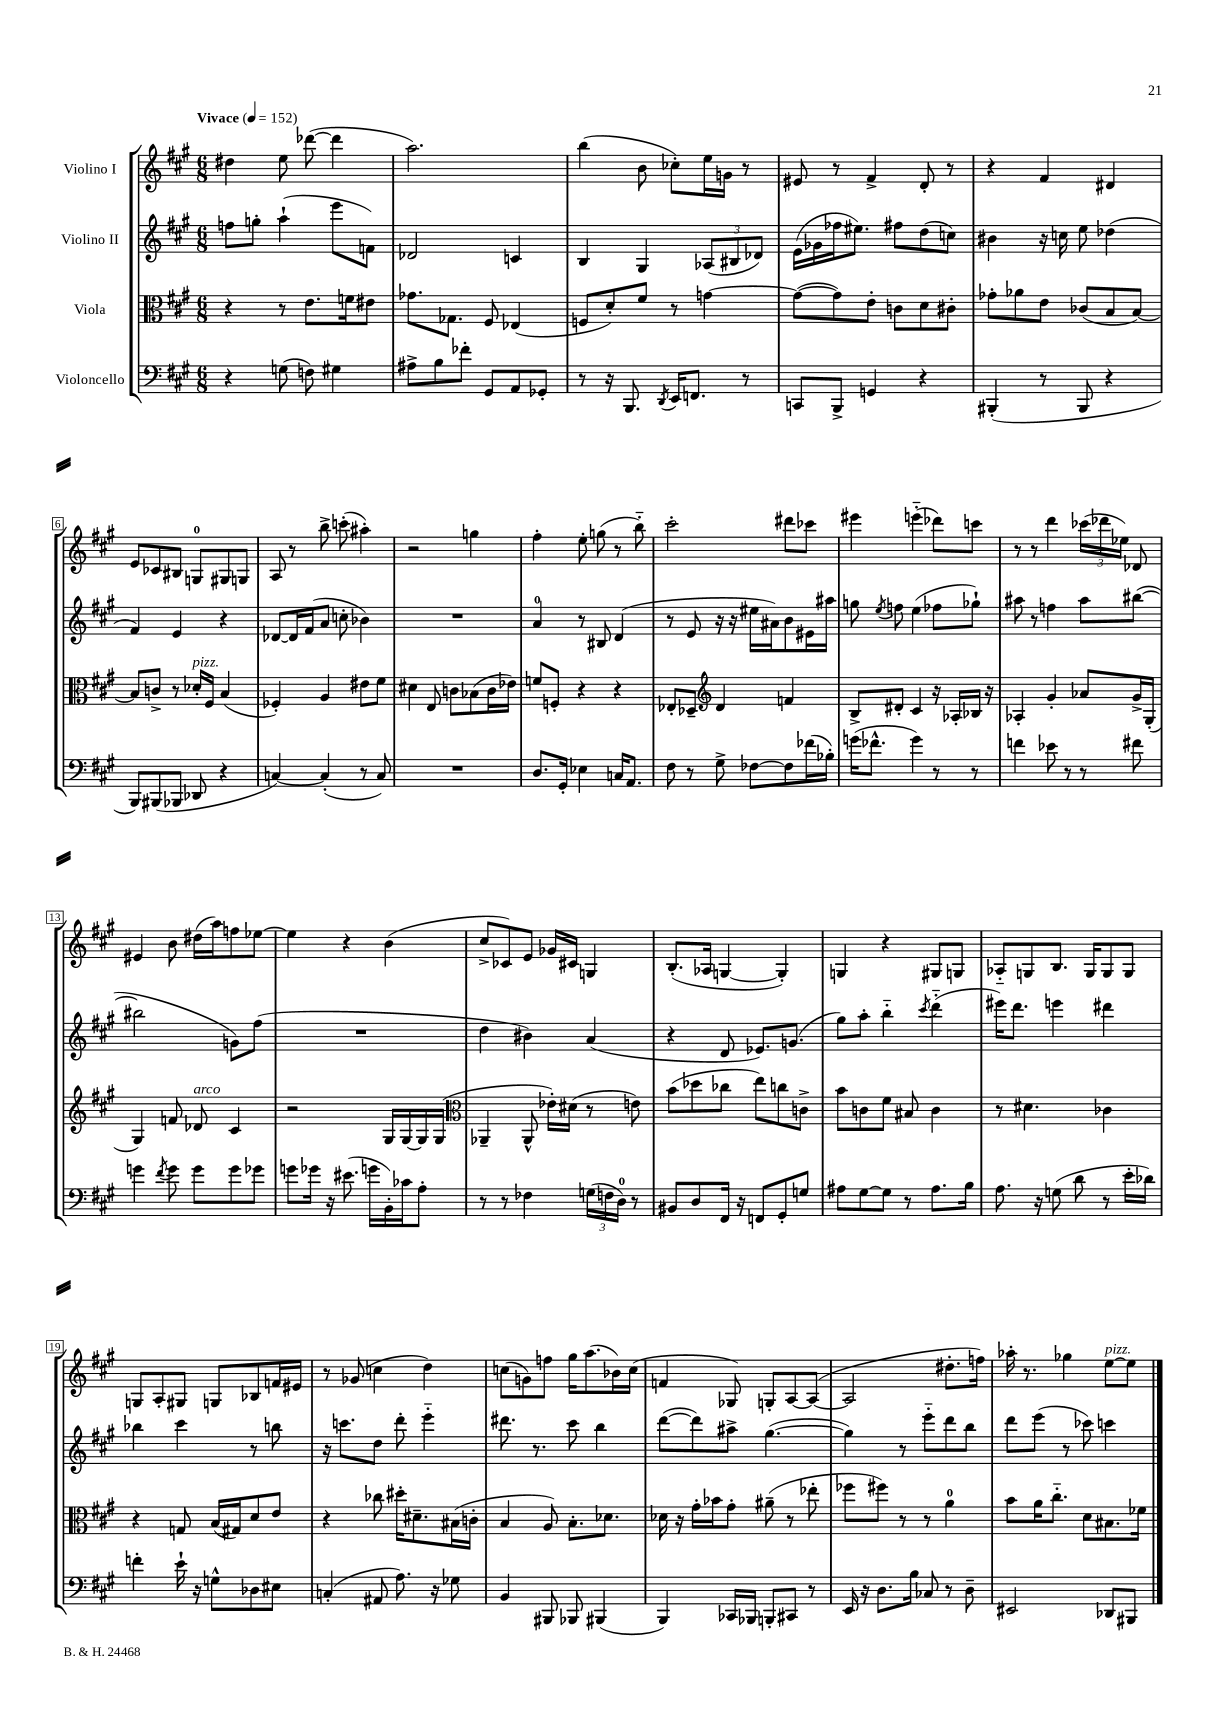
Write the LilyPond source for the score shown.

<<
\new StaffGroup <<
\new Staff = "s0" \with { instrumentName = "Violino I" } {
    \clef treble \key a \major \numericTimeSignature \time 6/8 \tempo "Vivace" 4 = 152
    \autoBeamOff dis''4 e''8 des'''8~( des'''4 |
    a''2.) |
    b''4( b'8 ces''8[-.) e''16 g'16] r8 |
    eis'8 r8 fis'4-> d'8-. r8 |
    r4 fis'4 dis'4 |
    e'8[ ces'8 bis8] g8[-0 gis8 g8] |
    a8 r8 b''8-> c'''8-.( ais''4-.) |
    r2 g''4 |
    fis''4-. e''8-. g''8( r8 b''8-_) |
    cis'''2-. dis'''8[ ces'''8] |
    eis'''4 e'''4-_( des'''8[) c'''8] |
    r8 r8 d'''4 \tuplet 3/2 { ces'''16[( des'''16 ees''16]) } des'8 |
    eis'4 b'8 dis''16[( a''16) f''8 ees''8]~ |
    ees''4 r4 b'4( |
    cis''8[-> ces'8) e'8] ges'16[ cis'16] g4 |
    b8.[-.( aes16] g4~ g4-.) |
    g4 r4 gis8[ g8] |
    aes8[-_ g8 b8.] g16[ g8 g8] |
    g8[ a8-. gis8] g8[ bes8 f'16 eis'16] |
    r8 ges'8( c''4 d''4) |
    c''8[( g'8) f''8] gis''16[ a''8.( bes'16) c''16]( |
    f'4 ges8) g8[-. a8~ a8]~( |
    a2 dis''8.[-. f''16]) |
    aes''16-. r8. ges''4 e''8[~^\markup { \italic "pizz." } e''8] \bar "|." |
}
\new Staff = "s1" \with { instrumentName = "Violino II" } {
    \clef treble \key a \major \numericTimeSignature \time 6/8
    \autoBeamOff f''8[ g''8]-. a''4-!( e'''8[ f'8]) |
    des'2 c'4 |
    b4 gis4 \tuplet 3/2 { aes8[( bis8 des'8]) } |
    e'16[( ges'16 fes''16 eis''8.]) fis''8[ d''8( c''8]) |
    bis'4 r16 c''16 e''8 des''4( |
    fis'4) e'4 r4 |
    des'8[~ des'16 fis'16( a'8] c''8-. bes'4) |
    R2. |
    a'4-0 r8 bis8 d'4( |
    r8 e'8 r16 r16 eis''16[ ais'16) b'8 eis'16 ais''16] |
    g''8 \acciaccatura { e''8 } f''8 e''4( fes''8[ ges''8]-!) |
    ais''8 r8 f''4 ais''8[ bis''8]~( |
    bis''2 g'8[) fis''8]( |
    R2. |
    d''4 bis'4) a'4( |
    r4 d'8 ees'8.[) g'8.]( |
    gis''8[) a''8]-. b''4-_ \acciaccatura { cis'''8 } d'''4-_( |
    eis'''16[) d'''8.] e'''4 dis'''4 |
    bes''4 cis'''4 r8 b''8 |
    r16 c'''8.[ d''8] d'''8-. e'''4-_ |
    dis'''8. r8. cis'''8 b''4 |
    d'''8[~( d'''8) ais''8]-> gis''4.~( |
    gis''4) r8 e'''8[-_ d'''8 b''8] |
    d'''8[ e'''8]( r8 ces'''8) c'''4 \bar "|." |
}
\new Staff = "s2" \with { instrumentName = "Viola" } {
    \clef alto \key a \major \numericTimeSignature \time 6/8
    \autoBeamOff r4 r8 e'8.[ f'16 eis'8] |
    ges'8.[ ges8.] fis8 ees4( |
    f8[ d'8-.) fis'8] r8 g'4~ |
    g'8[~( g'8) e'8]-. c'8[ d'8 cis'8]-. |
    ges'8[-. aes'8 e'8] ces'8[( b8 b8]~) |
    b8[ c'8]-> r8 des'16[-.^\markup { \italic "pizz." } fis16] b4( |
    fes4-.) a4 eis'8[ fis'8] |
    dis'4 e8 c'8[ bes8( c'16 ees'16]) |
    f'8[ f8]-. r4 r4 |
    ees8[-. des8]-- \clef treble d'4 f'4 |
    b8[-> dis'8]-. cis'4 r16 aes16[-. bes16] r16 |
    aes4-. gis'4-. aes'8[ gis'16-> gis16]-.( |
    gis4) f'8 des'8^\markup { \italic "arco" } cis'4 |
    r2 gis16[ gis16~ gis16 gis16]( |
    \clef alto aes,4-- aes,8-^ ees'16[-.) dis'16]( r8 e'8) |
    b'8[( des''8 ces''8] e''8[) c''8 c'8]-> |
    b'8[ c'8 fis'8] bis8 c'4 |
    r8 dis'4. ces'4 |
    r4 g8 b16[( gis16) d'8 e'8] |
    r4 ces''8 dis''16[-. dis'8.-- bis16( c'16]-. |
    b4 a8) b8.[-. des'8.] |
    des'16 r16 gis'16[-. bes'16 gis'8]-. ais'8--( r8 ees''8-. |
    fes''8[ fis''8]) r8 r8 a'4-0 |
    b'8[ a'16 cis''8.]-_ d'8[ bis8. fes'16] \bar "|." |
}
\new Staff = "s3" \with { instrumentName = "Violoncello" } {
    \clef bass \key a \major \numericTimeSignature \time 6/8
    \autoBeamOff r4 g8( f8) gis4 |
    ais8[-> b8 fes'8]-. gis,8[ a,8 ges,8]-. |
    r8 r16 b,,8. \acciaccatura { d,8 } e,16[ f,8.] r8 |
    c,8[ b,,8]-> g,4 r4 |
    bis,,4-.( r8 bis,,8 r4 |
    b,,8[) bis,,8( bes,,8] des,8 r4 |
    c4~) c4-.( r8 c8) |
    R2. |
    d8.[ gis,16]-. ees4 c16[ a,8.] |
    fis8 r8 gis8-> fes8[~ fes8 fes'16( bes16]-.) |
    g'16[( fes'8.]-^ g'4) r8 r8 |
    f'4 ees'8 r8 r8 fis'8 |
    g'4 \acciaccatura { fis'8 } g'8 g'8[ g'8 ges'8] |
    g'8[ ges'16] r16 eis'8.( g'16[ b,16-.) ces'16 a8]-. |
    r8 r8 fes4 \tuplet 3/2 { g16[( f16 d16]-0) } r8 |
    bis,8[ d8 fis,16] r16 f,8[ gis,8-. g8] |
    ais8[ gis8~ gis8] r8 ais8.[ b16] |
    a8. r16 g8( d'8 r8 e'16[-. des'16]) |
    f'4-. e'16-! r16 g8[-^ des8 eis8] |
    c4-.( ais,8 a8.) r16 ges8 |
    b,4 bis,,8 bes,,8 bis,,4( |
    b,,4) ces,16[ bes,,16] b,,8[-. cis,8] r8 |
    e,16 r16 d8.[ b16] ces8 r8 d8-- |
    eis,2 des,8[ bis,,8] \bar "|." |
}
>>
>>
\layout { \context { \Score \override BarNumber.stencil = #(make-stencil-boxer 0.1 0.3 ly:text-interface::print) } }
